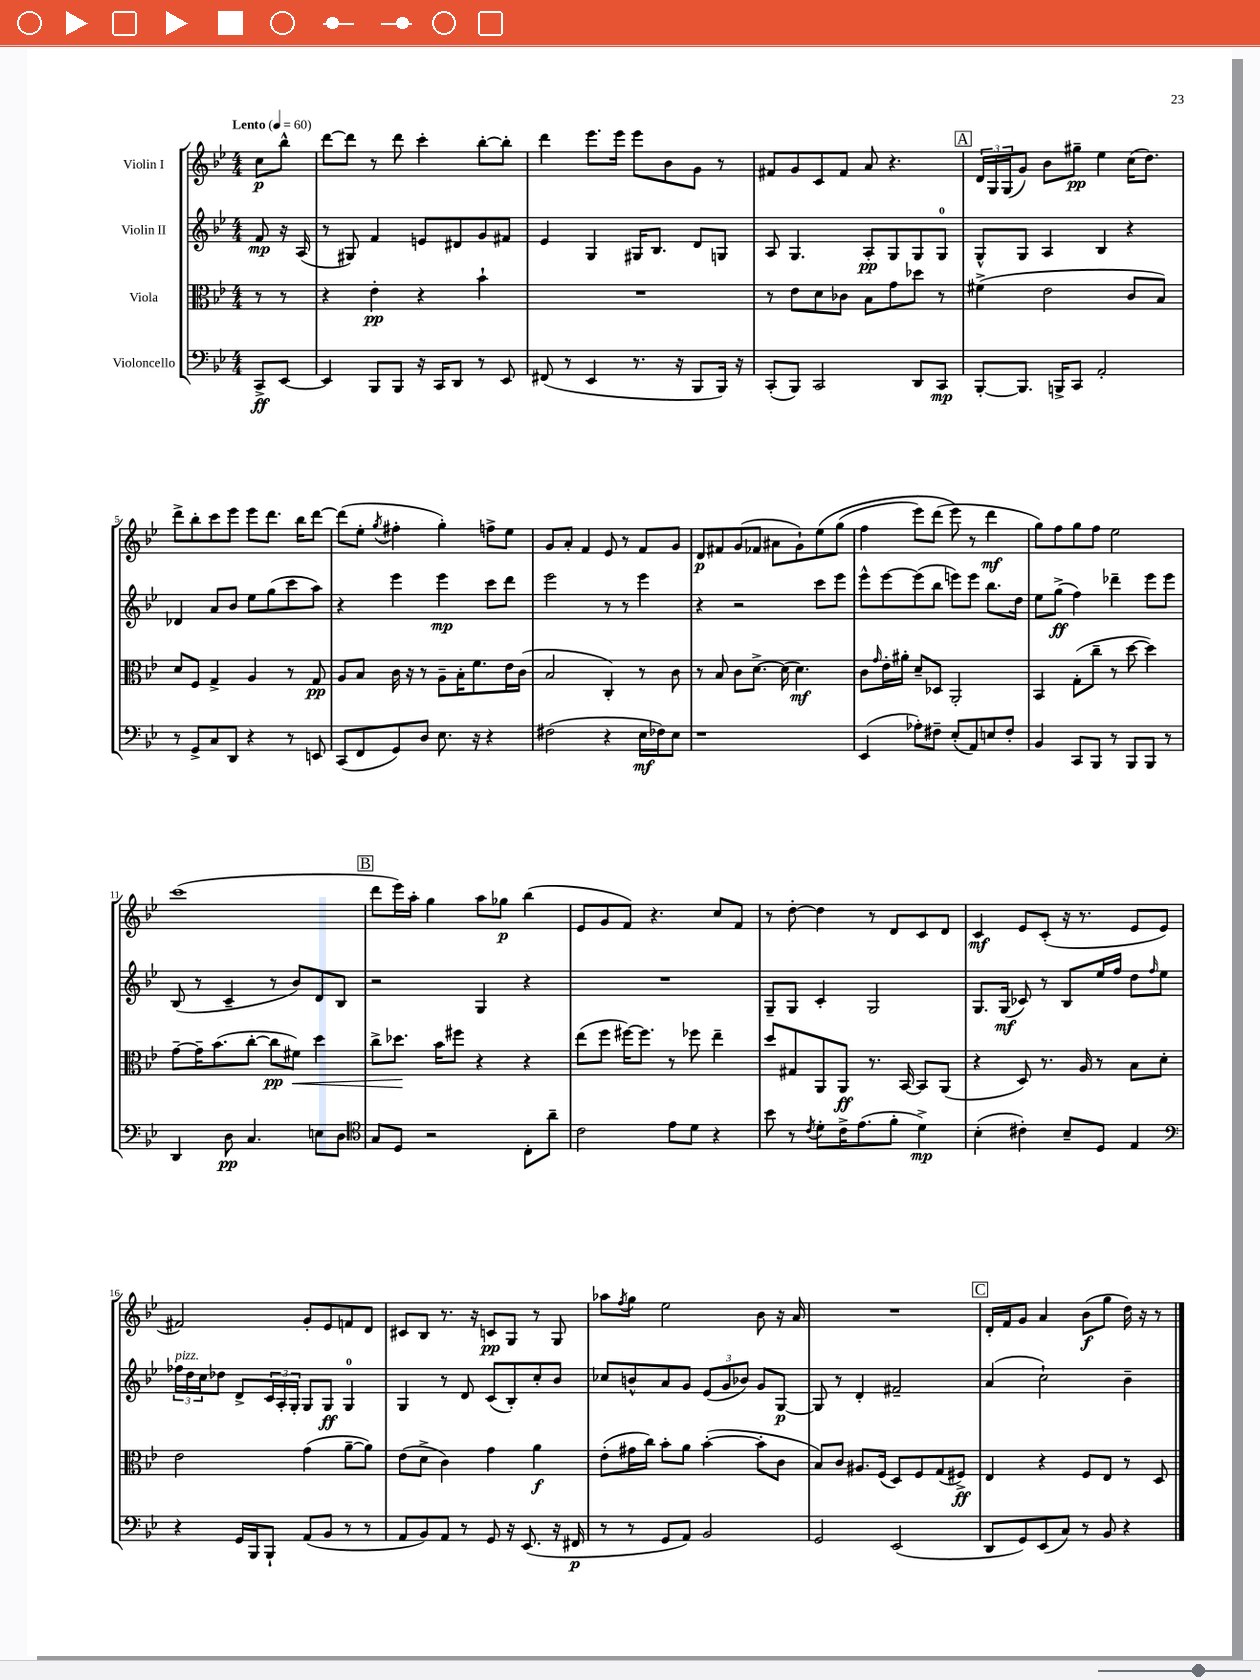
<<
\new StaffGroup <<
\new Staff = "s0" \with { instrumentName = "Violin I" } {
    \clef treble \key bes \major \numericTimeSignature \time 4/4 \partial 4 \tempo "Lento" 4 = 60
    c''8\p bes''8-^ |
    d'''8~ d'''8 r8 d'''8 c'''4-. bes''8~-. bes''8-. |
    d'''4 ees'''8. ees'''16 ees'''8 bes'8 g'8 r8 |
    fis'8 g'8 c'8 fis'8 a'8 r4. |
    \mark \markup { \box "A" } \tuplet 3/2 { d'16 g16 g16( } g'8) bes'8 gis''8--\pp ees''4 c''16( d''8.) |
    d'''8-> bes''8-. c'''8 ees'''8 ees'''8 d'''8. bes''16 d'''8~ |
    d'''8( ees''8-. \acciaccatura { g''8 } fis''4-. g''4-.) f''8-> ees''8 |
    g'8 a'8-. f'4 ees'8 r8 f'8 g'8 |
    d'8\p fis'8 g'8( fes'8 ais'8 g'8-!) ees''8\( g''8( |
    f''4 ees'''8) d'''8( ees'''8\) r8 d'''4\mf |
    g''8) f''8 g''8 f''8 ees''2 |
    c'''1( |
    \mark \markup { \box "B" } d'''8 ees'''16) a''16-. g''4 a''8 ges''8\p bes''4( |
    ees'8 g'8 f'8) r4. c''8 f'8 |
    r8 d''8~-. d''4 r8 d'8 c'8 d'8 |
    c'4\mf ees'8 c'8-.( r16 r8. ees'8 ees'8 |
    fis'2) g'8-. ees'8 f'8 d'8 |
    cis'8 bes8 r8. r16 c'8\pp g8 r8 g8 |
    aes''8 \acciaccatura { f''8 } g''8 ees''2 bes'8 r16 a'16 |
    R1 |
    \mark \markup { \box "C" } d'16-. f'16 g'8 a'4 bes'8\f( g''8 d''16) r16 r8 \bar "|." |
}
\new Staff = "s1" \with { instrumentName = "Violin II" } {
    \clef treble \key bes \major \numericTimeSignature \time 4/4 \partial 4
    f'8\mp r16 a16( |
    r8 gis8) f'4 e'8 dis'8 g'8 fis'8 |
    ees'4 g4 gis16 bes8. d'8 g8 |
    a8 g4. a8-.\pp g8 g8 g8-0 |
    \mark \markup { \box "A" } g8-^ g8 a4 bes4 r4 |
    des'4 a'8 bes'8 ees''8 g''8( c'''8 a''8) |
    r4 ees'''4 ees'''4\mp c'''8 d'''8 |
    ees'''2 r8 r8 ees'''4 |
    r4 r2 c'''8 ees'''8 |
    ees'''8-^ ees'''8~ ees'''8( bes''8 e'''8) e'''8 bes''8. d''16 |
    ees''8 g''8->\ff( f''4) des'''4-- ees'''8 ees'''8 |
    bes8( r8 c'4-- r8 bes'8) d'8 bes8 |
    \mark \markup { \box "B" } r2 g4 r4 |
    R1 |
    g8-- g8 c'4-. g2 |
    g8. g16\mf( ces'8) r8 bes8 ees''16 f''16 d''8 \grace { f''16 } ees''8 |
    \tuplet 3/2 { fes''16^\markup { \italic "pizz." } d''16 c''16 } des''8 d'8-> \tuplet 3/2 { c'16 a16-. g16-. } g8 g8\ff g4-0 |
    g4 r8 d'8 c'8( bes8-.) c''8-. bes'8 |
    ces''8 b'8-^ a'8 g'8 \tuplet 3/2 { ees'8( g'8 bes'8) } g'8 g8~\p |
    g8 r8 d'4-. fis'2-- |
    \mark \markup { \box "C" } a'4( c''2-!) bes'4-- \bar "|." |
}
\new Staff = "s2" \with { instrumentName = "Viola" } {
    \clef alto \key bes \major \numericTimeSignature \time 4/4 \partial 4
    r8 r8 |
    r4 ees'4-.\pp r4 bes'4-! |
    R1 |
    r8 ees'8 d'8 ces'8 bes8 g'8 des''8 r8 |
    \mark \markup { \box "A" } fis'4->( ees'2 c'8 bes8) |
    d'8 f8 g4-> a4 r8 g8\pp |
    a8 bes8 c'16 r16 r8 a8-- bes16-. f'8. ees'16 c'16( |
    bes2 c4-.) r8 c'8 |
    r8 bes8 c'8 d'8.~-> d'16( d'4.\mf) |
    c'8 \grace { g'16 } ees'16-. ais'16-. d'8-- des8 a,2-. |
    bes,4 g8-.( c''8-- r8 d''8~ d''4) |
    g'8~-- g'16-- bes'8.( c''8~-. c''8\pp fis'8\<) d''4 |
    \mark \markup { \box "B" } c''8-> des''8.\! bes'16 fis''8 r4 r4 |
    ees''8( f''8 fis''16~) fis''8. r8 fes''8 ees''4-- |
    d''8 gis8 a,8 a,8\ff r8. bes,16~ bes,8 a,8( |
    r4 d8) r8. a16 r8 bes8 d'8-. |
    ees'2 g'4( a'8~-- a'8) |
    ees'8( d'8-> c'4) g'4 a'4\f |
    ees'8-.( gis'16 c''16) bes'8-. a'8 bes'4~-.( bes'8-. c'8 |
    bes8) c'8 ais8. f16( d8) f8 g8( fis8->\ff) |
    \mark \markup { \box "C" } ees4 r4 f8 ees8 r8 d8 \bar "|." |
}
\new Staff = "s3" \with { instrumentName = "Violoncello" } {
    \clef bass \key bes \major \numericTimeSignature \time 4/4 \partial 4
    c,8->\ff ees,8~ |
    ees,4 bes,,8 bes,,8 r16 c,16 d,8 r8 ees,8 |
    fis,8( r8 ees,4 r8. r16 bes,,8 bes,,16) r16 |
    c,8-.( bes,,8) c,2 d,8 c,8\mp |
    \mark \markup { \box "A" } bes,,8~-. bes,,8. b,,16-> c,8 a,2-. |
    r8 g,8-> c8 d,8 r4 r8 e,8 |
    c,8( f,8 g,8) d8 ees8. r16 r4 |
    fis2( r4 ees16\mf fes16) ees8 |
    r1 |
    ees,4( aes8-.) fis8-- ees8-.( a,8) e8 fis8-. |
    bes,4 c,8 bes,,8 r8 bes,,8 bes,,8 r8 |
    d,4 d8\pp c4. e8 d8 |
    \mark \markup { \box "B" } \clef tenor g8 d8 r2 c8-. a'8-- |
    c'2 ees'8 d'8 r4 |
    bes'8 r8 \acciaccatura { c'8 } d'8-. c'16-> ees'8.( f'8-. d'4->\mp) |
    bes4-.( cis'4-.) bes8-- d8 ees4 |
    \clef bass r4 g,16 bes,,16 bes,,8-! a,8( bes,8 r8 r8 |
    a,8 bes,8) a,8 r8 g,8 r16 ees,8.( r16 fis,16\p |
    r8 r8 g,8 a,8) bes,2 |
    g,2 ees,2( |
    \mark \markup { \box "C" } d,8 g,8) ees,8( c8) r8 bes,8 r4 \bar "|." |
}
>>
>>
